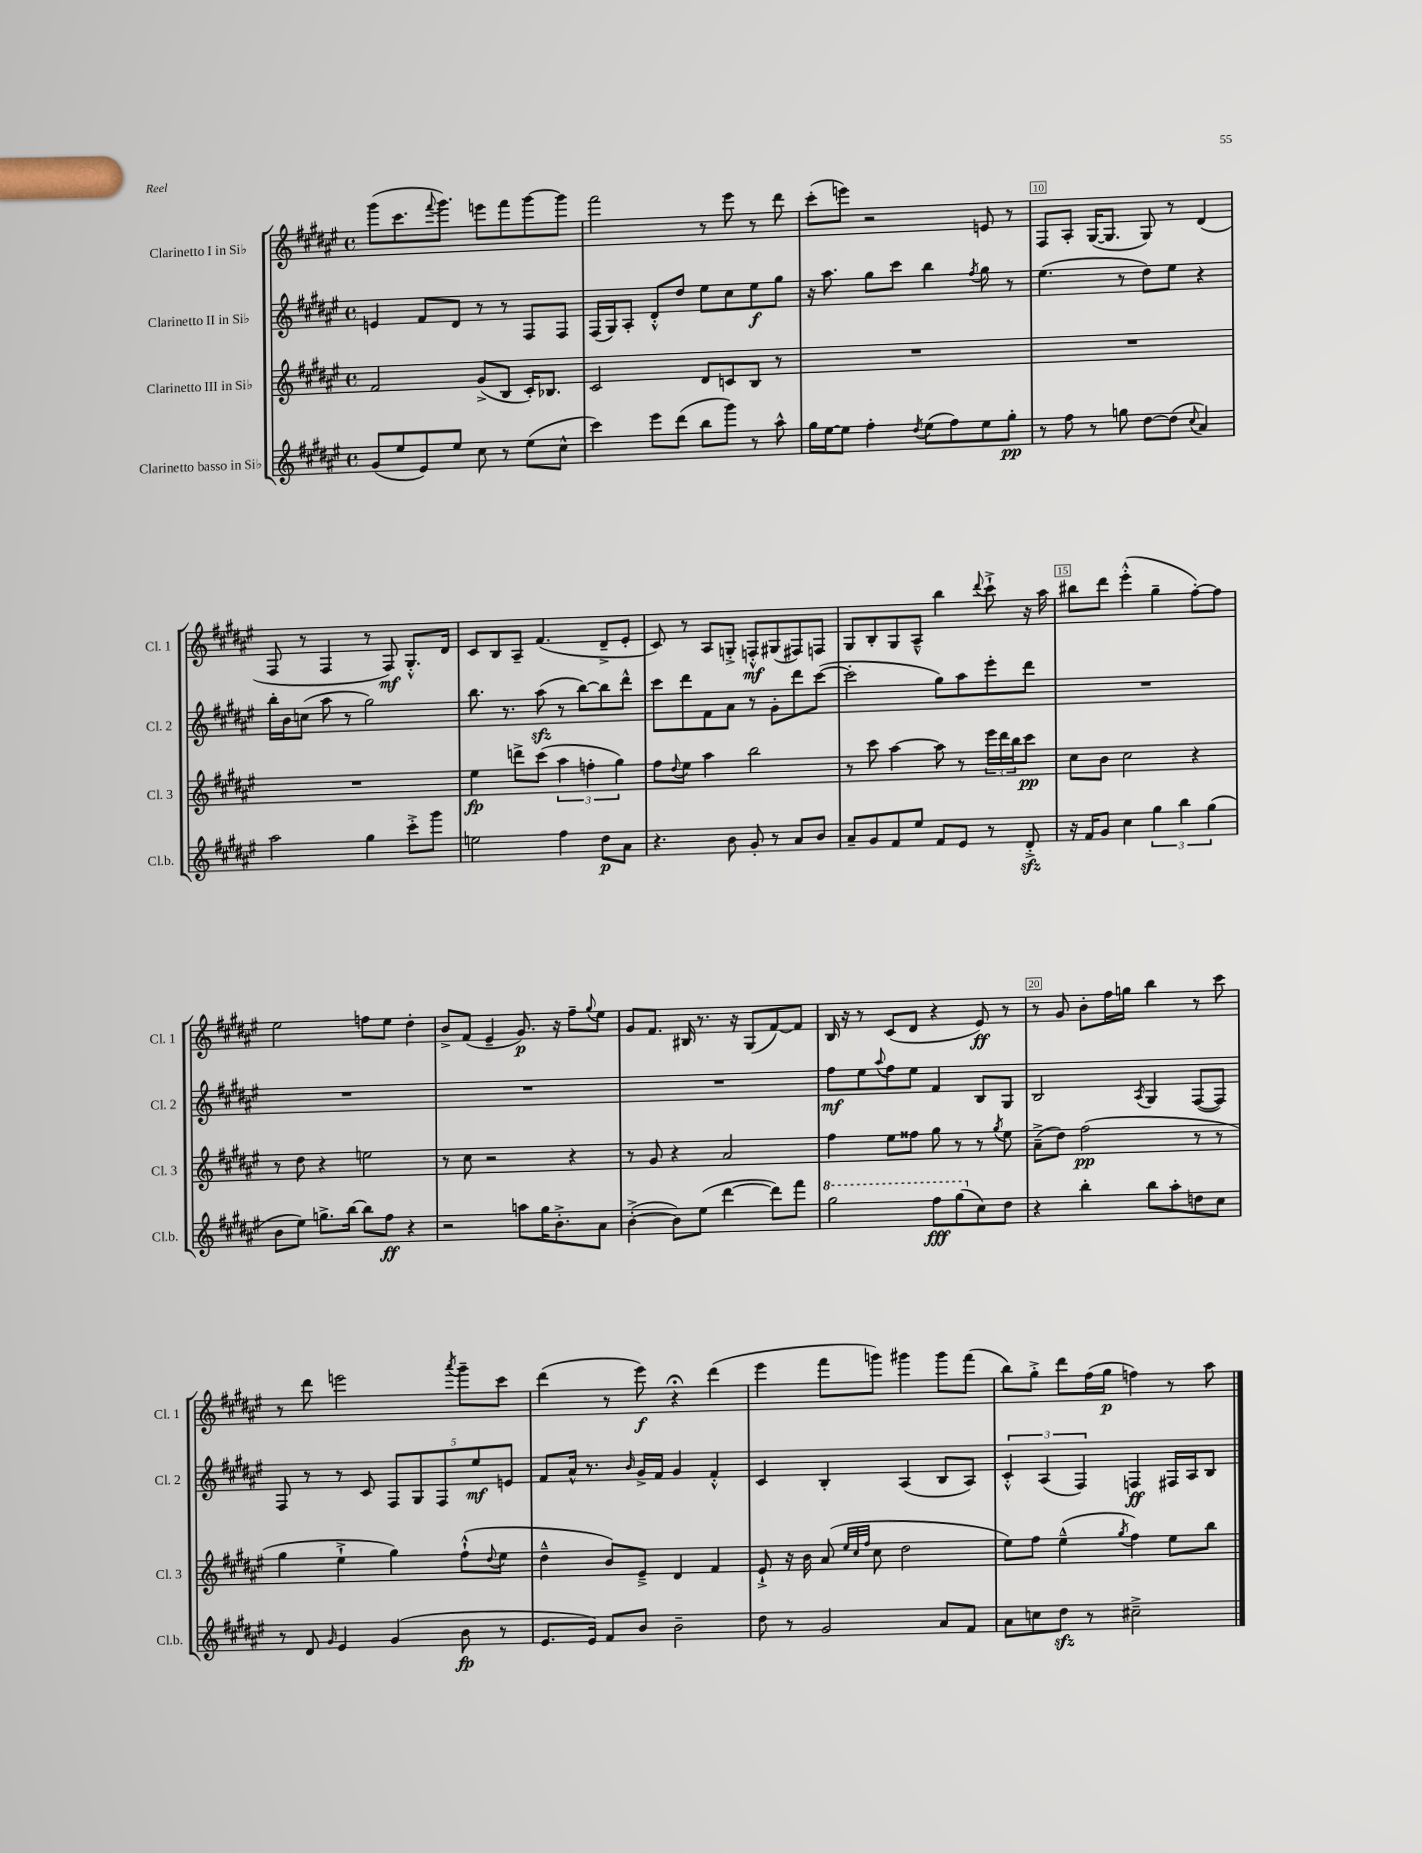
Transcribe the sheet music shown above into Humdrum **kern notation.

**kern	**kern	**kern	**kern
*staff4	*staff3	*staff2	*staff1
*clefG2	*clefG2	*clefG2	*clefG2
*k[f#c#g#d#a#e#]	*k[f#c#g#d#a#e#]	*k[f#c#g#d#a#e#]	*k[f#c#g#d#a#e#]
*M4/4	*M4/4	*M4/4	*M4/4
*met(c)	*met(c)	*met(c)	*met(c)
(8g#	2f#	4e	(8ggg#
8ee#	.	.	8.ccc#
8e#)	.	8f#	.
.	.	.	8qqfff#
.	.	.	8.ggg#)
8ee#	.	8d#	.
8cc#	(8g#^	8r	8eee
8r	8B	8r	8fff#
(8ee#	16c#')	8F#	[8ggg#
.	8.B-	.	.
8cc#^^	.	8F#	8ggg#]
=	=	=	=
4ccc#)	2c#	(16F#	2fff#
.	.	16G#)	.
.	.	8A#'	.
8eee#	.	8d#'^^	.
(8ddd#	.	8dd#	.
8bb	8d#	8ee#	8r
8ggg#)	8c	8cc#	8eee#
8r	8B	8ee#	8r
8aa#^^	8r	8gg#	8ddd#
=	=	=	=
16gg#	1r	16r	(8ccc#'
[16ee#	.	8.aa#	.
8ee#]	.	.	8eee)
4ff#'	.	8gg#	2r
.	.	8ccc#	.
8qdd#	.	.	.
(8ee#	.	4bb	.
8ff#)	.	.	.
.	.	8qff#	.
8ee#	.	8gg#	8e
8gg#'	.	8r	8r
=	=	=	=
8r	1r	(4.ee#	8F#
8ff#	.	.	8A#'
8r	.	.	([16G#
.	.	.	8.G#]
8gg	.	8r	.
[8dd#	.	8dd#)	8G#)
(8dd#]	.	8ee#	8r
8qqcc#	.	.	.
4a#)	.	4r	(4d#
=	=	=	=
2aa#	1r	16bb'	8F#
.	.	16b	.
.	.	(8cc	8r
.	.	8aa#	4F#
.	.	8r	.
4gg#	.	2gg#)	8r
.	.	.	8F#)
8ccc#'^	.	.	8.G#'^^
8ggg#	.	.	.
.	.	.	16d#
=	=	=	=
2ee	4ee#	8.bb	8c#
.	.	.	8B
.	.	8.r	.
.	8ddd^	.	8A#~
.	(8ccc#	(8aa#	(4.f#
4ff#	6aa#	8r	.
.	.	[8bb)	.
.	6ff'	.	.
8dd#	.	8bb]	8d#~^
.	6gg#)	.	.
8a#	.	8ddd#^^	8e#'
=	=	=	=
4.r	8ff#	8ccc#	8c#)
.	8qqdd#	.	.
.	8ee#	8ddd#	8r
.	4aa#	8f#	8A#
8b	.	8a#	8G'^
8g#'	2bb	8r	8F'^^
8r	.	8g#'	(8G#
8a#	.	8ddd#	8F#)
8b	.	([8ccc#	8F
=	=	=	=
8a#~	8r	2ccc#']	8G#
8g#	8ccc#	.	8B'
8f#	[4aa#	.	8G#
8ee#	.	.	8A#~^^
8f#	8aa#]	8gg#)	4bb
8e#	8r	8aa#	.
.	.	.	8qqddd#
8r	24eee#	8eee#'	8ccc#`^
.	24ddd#	.	.
.	24bb	.	.
8d#'^	8ccc#	8ddd#	16r
.	.	.	16aa#
=	=	=	=
16r	8cc#	1r	8bb#
16f#	.	.	.
8g#	8b	.	8ddd#
4cc#	2cc#	.	(4eee#'^^
6gg#	.	.	4gg#~
6bb	.	.	.
.	4r	.	[8ff#')
(6gg#	.	.	.
.	.	.	8ff#]
=	=	=	=
8b	8r	1r	2ee#
8ee#)	8dd#	.	.
8.gg^	4r	.	.
[16bb	.	.	.
8bb]	2ee	.	8ff
8ff#	.	.	8ee#
4r	.	.	4dd#'
=	=	=	=
2r	8r	1r	8b^
.	8cc#	.	(8f#
.	2r	.	4e#~
8aa	.	.	8.g#)
16gg#	.	.	.
8.b'^	.	.	16r
.	4r	.	8ff#~
.	.	.	8qqgg#
8a#	.	.	8ee#
=	=	=	=
([4b'^	8r	1r	8g#
.	8g#	.	8.f#
8b])	4r	.	.
.	.	.	16B#
(8ee#	.	.	8.r
[4ddd#	2a#	.	.
.	.	.	16r
.	.	.	(8G#
8ddd#])	.	.	[8f#)
8fff#	.	.	8f#]
=	=	=	=
2ggg#	4ff#	8ff#	16B
.	.	.	16r
.	.	8ee#	8r
.	.	8qqaa#	.
.	8ee#	8ff#	(8c#
.	8ff##	8ee#	8d#
8fff#	8gg#	4f#	4r
(8ggg#	8r	.	.
8cc#)	8r	8B	8e#)
.	8qgg#	.	.
8dd#	8ee#	8G#	8r
=	=	=	=
4r	(8a#~^	2B	8r
.	8dd#)	.	8g#
4bb'	(2ff#	.	8b'
.	.	.	16ff#
.	.	.	16gg
.	.	8qA#	.
8bb	.	4G#	4bb
8aa#'	.	.	.
8dd	8r	([8F#	8r
8cc#	8r	8F#])	8ccc#
=	=	=	=
8r	4gg#	8F#	8r
8d#	.	8r	8ddd#
16qqg#	.	.	.
4e#	4ee#`^	8r	2eee
.	.	8c#	.
(4g#	4gg#)	10F#	.
.	.	10G#	.
.	.	10F#	.
.	.	.	8qaaa#
8b	(8ff#`^^	.	8ggg#~
.	.	10ee#	.
.	8qqdd#	.	.
8r	8ee#	.	8ccc#
.	.	10e	.
=	=	=	=
8.e#	4dd#~^^	8f#	(4ddd#
.	.	16a#^^	.
16e#)	.	8.r	.
8f#	8b)	.	8r
.	.	16qqb	.
8b	8e#~^	16g#^	8eee#)
.	.	16f#	.
2b~	4d#	4g#	4r;
.	4f#	4f#'^^	(4ddd#
=	=	=	=
8dd#	8e#`^	4c#	4eee#
8r	16r	.	.
.	16b	.	.
2g#	(8a#	4B'	8fff#
.	32qqee#	.	.
.	32qqcc#	.	.
.	32qqff#	.	.
.	8cc#	.	8ggg)
.	2dd#	(4A#	4ggg#
8a#	.	8B	8ggg#
8f#	.	8A#)	(8fff#
=	=	=	=
8a#	8ee#)	6c#'^^	8bb)
8cc	8ff#	.	8gg#'^
.	.	(6A#	.
8dd#	(4ee#~^^	.	8ddd#
.	.	6F#)	.
8r	.	.	(16ff#
.	.	.	16gg#
.	8qgg#	.	.
2cc#~^	4ff#)	4F	4ff)
.	8ee#	16F#	8r
.	.	16A#	.
.	8bb	8B	8aa#
==	==	==	==
*-	*-	*-	*-
